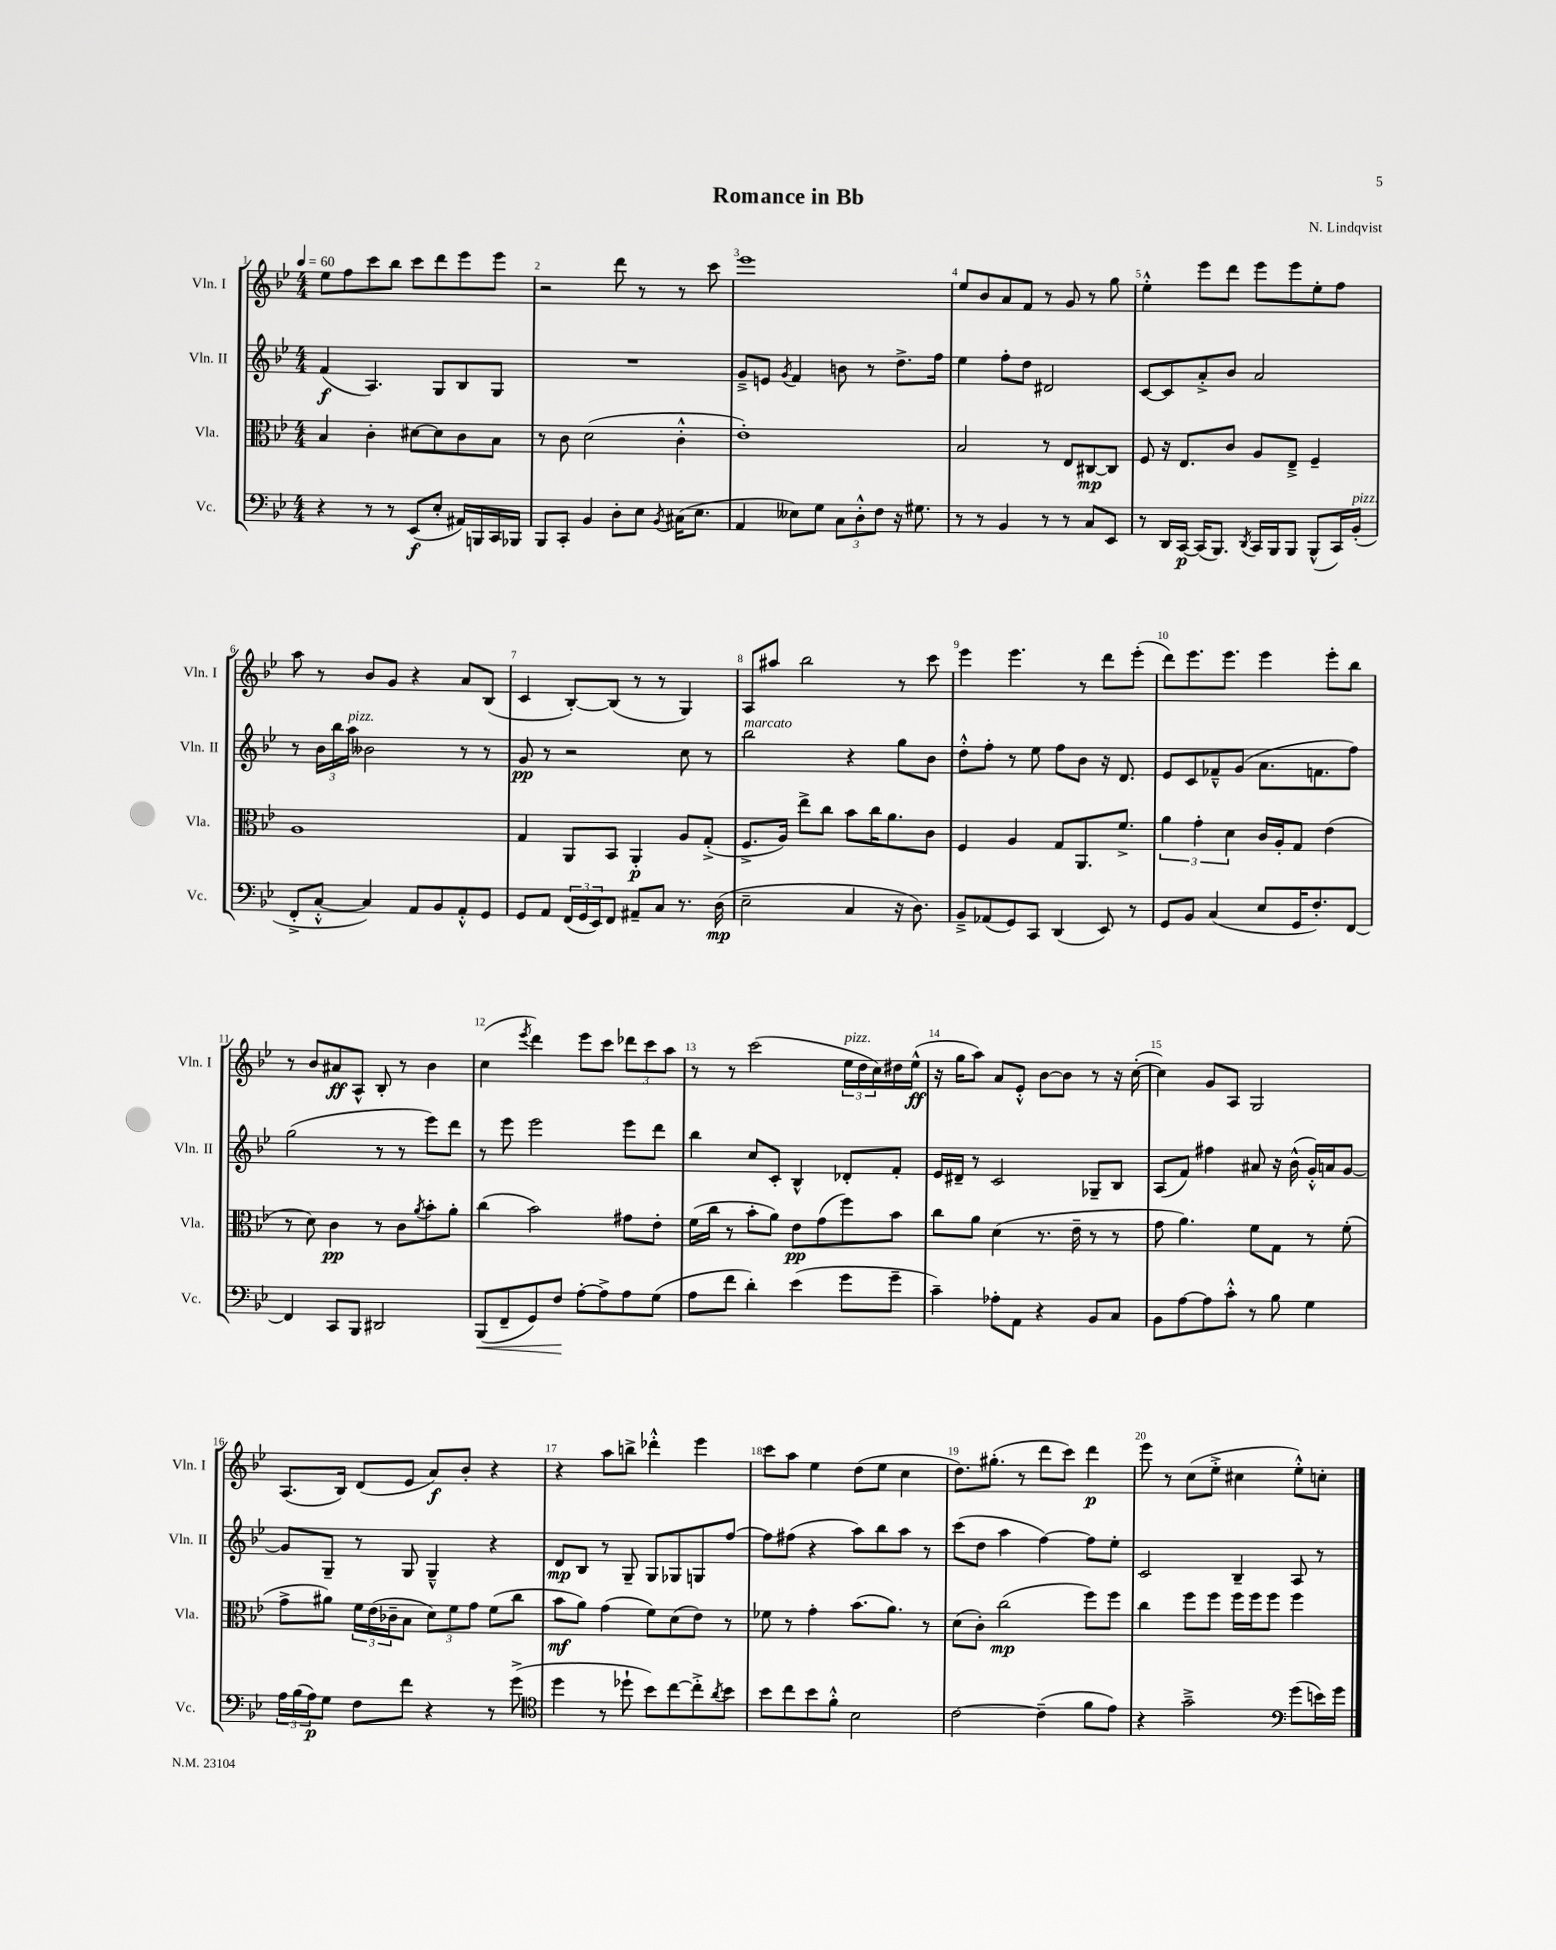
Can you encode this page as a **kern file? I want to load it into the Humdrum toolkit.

**kern	**kern	**kern	**kern
*staff4	*staff3	*staff2	*staff1
*clefF4	*clefC3	*clefG2	*clefG2
*k[b-e-]	*k[b-e-]	*k[b-e-]	*k[b-e-]
*M4/4	*M4/4	*M4/4	*M4/4
*MM60	*MM60	*MM60	*MM60
4r	4B-	(4f	8ee-
.	.	.	8ff
8r	4c'	4.A)	8ccc
8r	.	.	8bb-
(8EE-	[8d#	.	8ccc
8E-'	8d#]	8G	8ddd
16AA#)	8c	8B-	8eee-
16BBB	.	.	.
16CC	8B-	8G	8eee-
16BBB-	.	.	.
=	=	=	=
8BBB-	8r	1r	2r
8CC'	8c	.	.
4BB-	(2d	.	.
8D'	.	.	8ddd
8E-	.	.	8r
8qBB-	.	.	.
(16C#	4c'^^	.	8r
8.E-	.	.	.
.	.	.	8ccc
=	=	=	=
4AA	1e-')	8g~^	1eee-
.	.	8e	.
.	.	8qg	.
8E--)	.	4f	.
8G	.	.	.
12C	.	8b	.
12D'^^	.	.	.
.	.	8r	.
12F	.	.	.
16r	.	8.dd^	.
8.G#	.	.	.
.	.	16ff	.
=	=	=	=
8r	2B-	4ee-	8ee-
8r	.	.	8b-
4BB-	.	8ff'	8a
.	.	8dd	8f
8r	8r	2d#	8r
8r	8E-	.	8g
8C	[8C#	.	8r
8EE-	8C#]	.	8gg
=	=	=	=
8r	8F	[8c	4ee-'^^
16DD	16r	8c]	.
[16CC	8.E-	.	.
(16CC]	.	8a'^	8eee-
8.BBB-)	.	.	.
.	8c	8b-	8ddd
8qDD	.	.	.
16CC	8A	2a	8eee-
16BBB-	.	.	.
8BBB-	8E-~^	.	8eee-
(8BBB-^^	4F~	.	8ee-'
16CC)	.	.	8ff
(16BB-'	.	.	.
=	=	=	=
8FF'^	1A	8r	8aa
[8C'^^	.	24b-	8r
.	.	24bb-	.
.	.	24aa	.
4C])	.	2b--	8b-
.	.	.	8g
8AA	.	.	4r
8BB-	.	.	.
8AA'^^	.	8r	8a
8GG	.	8r	(8B-
=	=	=	=
8GG	4G	8g	4c
8AA	.	8r	.
(24FF	8AA	2r	[8B-')
24GG	.	.	.
24EE-)	.	.	.
8FF	8BB-	.	(8B-]
8AA#~	4AA'	.	8r
8C	.	.	8r
8.r	8A	8cc	4G)
.	(8G'^	8r	.
(16D	.	.	.
=	=	=	=
2E-~	8.F^	2bb-	8A
.	.	.	8aa#
.	16A)	.	.
.	8ee-^	.	2bb-
.	8cc	.	.
4C	8b-	4r	.
.	16cc	.	.
.	8.a	.	.
16r	.	8gg	8r
8.D)	.	.	.
.	8c	8b-	8ccc
=	=	=	=
8BB-~^	4F	8dd'^^	4eee-
(8AA-	.	8ff'	.
8GG)	4A	8r	4.eee-
8CC	.	8ee-	.
(4DD	8G	8ff	.
.	8.AA	8b-	8r
8EE-)	.	16r	8ddd
.	8.f^	8.d	.
8r	.	.	(8eee-'
=	=	=	=
8GG	6a	8e-	8ddd)
8BB-	.	8c	8.eee-
.	6g'	.	.
(4C	.	8f-~^^	.
.	.	.	8.eee-
.	6d	.	.
.	.	(8g	.
8E-	16c	8.a	4eee-
.	16A'	.	.
16GG	8G	.	.
8.F')	.	8.f	.
.	(4e-	.	8eee-'
[8FF	.	8ff)	8bb-
=	=	=	=
4FF]	8r	(2gg	8r
.	8d)	.	8b-
8CC	4c	.	8a#
8BBB-	.	.	8A^^
2DD#	8r	8r	8B-'
.	8c	8r	8r
.	8qa	.	.
.	8b-'	8eee-)	4b-
.	8a'	8ddd	.
=	=	=	=
(8BBB-	(4cc	8r	(4cc
8FF~	.	8eee-	.
.	.	.	8qeee-
8GG)	2b-)	2eee-	4ddd)
8F	.	.	.
[8A'	.	.	8eee-
8A^]	.	.	8ccc
8A	8g#	8eee-	12ddd-
.	.	.	12ccc
(8G	8e-'	8ddd	.
.	.	.	12aa
=	=	=	=
8A	(16f	4bb-	8r
.	16cc	.	.
8f	8r	.	8r
4d')	8b-'	8cc	(2ccc
.	8a)	8c'	.
(4e-	8e-	4B-^^	.
.	(8g	.	.
8g	8ff)	8d-'	24ee-
.	.	.	24dd
.	.	.	24cc)
8g~	8b-	8f'	16dd#
.	.	.	(16ee-^^
=	=	=	=
4c~)	8cc	16e-	16r
.	.	16d#~	16gg
.	8a	8r	8aa)
8A-'	(4d	2c	8a
8AA	.	.	8e-'^^
4r	8.r	.	[8b-
.	.	.	8b-]
.	16e-~	.	.
8BB-	8r	8G-~	8r
8C	8r	8B-	16r
.	.	.	([16cc'
=	=	=	=
8BB-	8g	(8A	4cc])
[8A	4.a)	8f)	.
8A]	.	4ff#	8g
8c'^^	.	.	8A
8r	8f	8a#	2G
8B-	8G	16r	.
.	.	(16b-^^	.
4G	8r	16g'^^)	.
.	.	16a	.
.	(8f'	[8g	.
=	=	=	=
24A	8g^	8g]	(8.A
(24B-	.	.	.
24A)	.	.	.
8G	8a#)	8G~	.
.	.	.	16B-)
8F	24f	8r	(8d
.	(24e-	.	.
.	24c-~	.	.
8f	8B-	8G	8e-
4r	12d)	4G~^^	8a)
.	12f	.	.
.	.	.	8b-'
.	12g	.	.
8r	(8f	4r	4r
(8g^	8cc	.	.
=	=	=	=
*clefC4	*	*	*
4dd	8b-	8d	4r
.	8a)	8B-	.
8r	(4g	8r	8aa
8dd-`	.	8G~	8bb^
8b-)	8f)	8G	4ddd-'^^
[8cc	(8d	8G-	.
8cc'^]	8e-)	8G	4eee-
8qa	.	.	.
8b-	8r	[8ff	.
=	=	=	=
8b-	8f-	8ff]	8ccc
8cc	8r	(8ff#	8aa
8b-	4g'	4r	4ee-
8f'^^	.	.	.
2B-	(8.b-	8aa)	(8dd
.	.	8bb-	8ee-
.	8.a)	.	.
.	.	8aa	4cc
.	8r	8r	.
=	=	=	=
[2c	(8d	(8ccc	8.dd)
.	8c')	8dd	.
.	.	.	(8.gg#'
.	(2cc	4aa	.
.	.	.	8r
(4c~]	.	[4ff)	8ddd
.	.	.	8ccc)
8f	8ff)	8ff]	4ddd
8e-)	8ff	8ee-'	.
=	=	=	=
4r	4cc	2c	8eee-
.	.	.	8r
2g~^	8ff	.	(8cc
.	8ff	.	8ee-'^
.	16ff	4B-~	4cc#
.	16ff	.	.
.	8ff	.	.
*clefF4	*	*	*
(8g	4ff	8A	8ee-'^^)
16e)	.	8r	8cc'
16g	.	.	.
==	==	==	==
*-	*-	*-	*-
